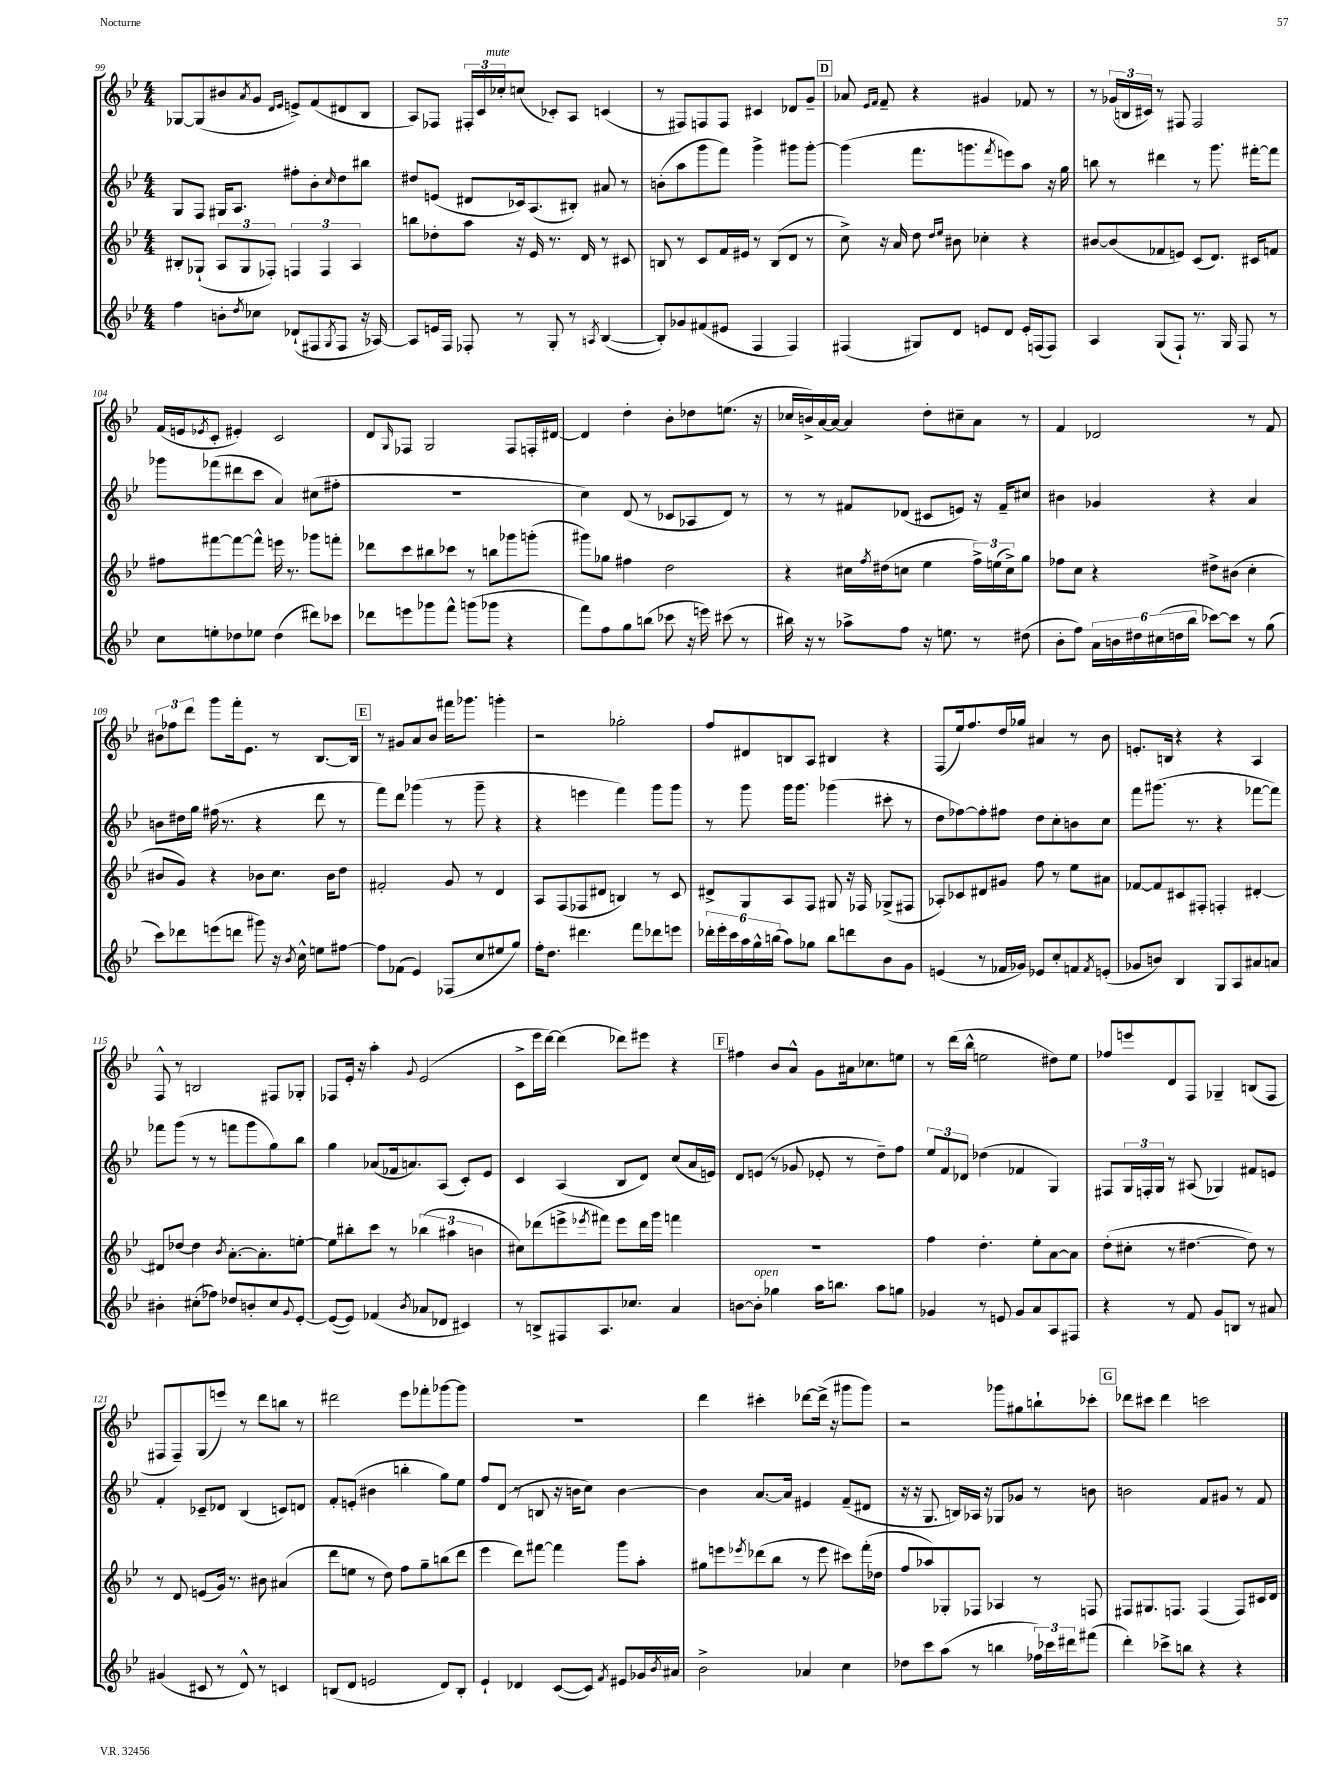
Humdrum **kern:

**kern	**kern	**kern	**kern
*staff4	*staff3	*staff2	*staff1
*clefG2	*clefG2	*clefG2	*clefG2
*k[b-e-]	*k[b-e-]	*k[b-e-]	*k[b-e-]
*M4/4	*M4/4	*M4/4	*M4/4
4ff\	8B#'/L	8G/L	[8G-/L
.	(8G-`/J	8F/J	(8G-/]
8b'\L	12A/L	16G#/LK	8b#/
.	.	8.A/J	.
.	12G-/	.	.
8qdd/	.	.	8qa/
8cc-\J	.	.	8g/J
.	12F-'/J)	.	.
.	.	.	16qqd/LL
.	.	.	16qqe-/JJ
(8d-`/L	6F/	8ff#'\L	8e^/L)
8F#/	.	8b-'\	(8f/
.	6F/	.	.
8qG/	.	16qqcc/	.
8F#/J	.	8dd\	8d#/
.	6A/	.	.
16r	.	8bb#\J	8B-/J
[16A-/)	.	.	.
=	=	=	=
8A-/]L	8bb\L	8dd#/L	8A/L)
16e/L	8dd-'\	(8e/J	8F-/J
16F/JJ	.	.	.
8F-'/	8aa\J	8d#/L	24F#'/LL
.	.	.	24c/
.	.	.	24cc-'/J
8r	16r	16c-/k)	(8cc/J
.	16e-/	(8.A/	.
8G'/	8.r	.	8c-'/L)
8r	.	8B#'/J)	8A/J
.	16d/	.	.
8qA/	.	.	.
([4B-/	8r	8a#/	(4c/
.	8c#/	8r	.
=	=	=	=
8B-'/]L)	8B/	(8b'\L	8r
8g-/	8r	8aa\	8F#/L)
(8f#/	8c/L	8ggg\	8F/
8e#/J	16f/L	8fff\J)	8F/J
.	16e#/JJ	.	.
4F/	8r	4ggg^\	4c#/
.	(8B/L	.	.
4F/)	8d/J	8ggg#\L	8d-/L
.	8r	[8ggg#'\J	8g~/J
=	=	=	=
(4F#/	8cc^\)	(4ggg#\]	8a-/
.	.	.	16qqe-/LL
.	.	.	16qqf/JJ
.	16r	.	8f~/
.	16a/	.	.
8G#/L)	8dd\	8.fff\L	4r
.	16qqdd/LL	.	.
.	16qqee-/JJ	.	.
8d/J	8b#\	.	.
.	.	8.ggg\	.
8e/L	4cc-'\	.	4g#/
.	.	8qfff/	.
8d/J	.	8eee\)	.
16e'/LL	4r	8aa\J	8f-/
(16F/J	.	.	.
8F/J)	.	16r	8r
.	.	16gg\	.
=	=	=	=
4A/	[8b#/L	8bb\	8r
.	(8b#/]	8r	(24g-/LL
.	.	.	24B/
.	.	.	24c#/JJ)
(8G/L	8f-/	4ddd#\	8r
8F`/J)	8e/J)	.	8F#/
8.r	(8c/L	8r	2F#/
.	8.d/J)	8.ggg\	.
16G/	.	.	.
8F/	.	.	.
.	16c#/LK	[16fff#'\LK	.
8r	8f/J	8fff#\]J	.
=	=	=	=
8cc\L	8ff#\L	8ggg-\L	(16f/LL
.	.	.	16e/J
.	.	.	8qe-/
8ee'\	[8fff#\	(8fff-\	8c'/J
8dd-\	8fff#\_	8ddd#\	4e#'/)
8ee-\J	8fff#^^\]J	8ccc\J	.
(4dd-\	16eee\	4a/)	2c/
.	8.r	.	.
8ddd#\L)	8ggg-\L	(8cc#\L	.
8ccc-\J	8fff'\J	8ff#'\J	.
=	=	=	=
8ddd-\L	8ddd-\L	1r	8d/L
.	.	.	16qqG/
8eee\	8ccc\	.	8F-/J
8ggg-\	8bb#\	.	2G/
8fff^^\J	8ccc-\J	.	.
(8ggg\L	8r	.	.
8ggg-\J	8bb\L	.	.
4r	8ggg-\	.	8F-/L
.	(8ggg'\J	.	16F'/L
.	.	.	[16d#/JJ
=	=	=	=
8fff\L)	8ggg#\L)	4cc\)	4d#/]
8ff\	8gg-\J	.	.
8gg\	4ff#\	(8d/	4dd'\
(8bb\J	.	8r	.
8ccc-\	2dd\	8c-/L	8b-'\L
16r	.	8A-/	8dd-\
16eee\)	.	.	.
(8ccc#\	.	8d/J)	(8.ee\J
8r	.	8r	.
.	.	.	16r
=	=	=	=
16bb#\)	4r	8r	16cc-/LL
16r	.	.	16b^/)
8r	.	8r	[16a/
.	.	.	16a/_JJ
8aa-^\L	16cc#\LL	8f#/L	4a/]
.	8qff/	.	.
.	(16dd#\J	.	.
8ff\J	8cc\J	(8d-/J	.
16r	4ee-\	8c#/L	8dd'\L
8.ee\	.	.	.
.	.	8e/J)	8cc#~\
8r	24ff^\LL)	16r	8a\J
.	(24ee\	.	.
.	.	16f#~/LK	.
.	24cc^\J)	.	.
(8dd#\	8gg\J	8cc#/J	8r
=	=	=	=
8b-'\L	8ff-\L	4b#\	4f/
8ff\J)	8cc\J	.	.
24a\LL	4r	4g-/	2d-/
24b\	.	.	.
24dd#\	.	.	.
(24cc#\	.	.	.
24dd\	.	.	.
24bb-\JJ	.	.	.
[8ccc-\L)	8dd#^\L	4r	.
8ccc-\]J	(8b#\J	.	.
8r	4cc'\	4a/	8r
(8gg\	.	.	8f/
=	=	=	=
8ccc\L)	8b#/L	8b\L	12b#\L
.	.	.	12ff-\
8ddd-\	8g/J)	16dd#\L	.
.	.	.	12ddd\J
.	.	16gg\JJ	.
(8eee\	4r	(16ff#\	8ggg\L
.	.	8.r	.
8ddd\J	.	.	16fff'\k
.	.	.	8.e-\J
8ggg#\)	8b-\L	4r	.
16r	8.cc\J	.	8r
8qb-/	.	.	.
16cc^^\	.	.	.
8ee\L	.	8ddd\	[8.B-/L
.	16b-\LK	.	.
[8ff#\J	8dd\J	8r	.
.	.	.	16B-/]Jk
=	=	=	=
8ff#\]L	2f#'/	8fff\L)	8r
(8f-\J	.	8ddd\J	8g#/L
4e-/)	.	(4ggg-\	8a/
.	.	.	8b-/J
(8F-/L	8g/	8r	16fff#\LK
.	.	.	8.ggg-\J
8cc/	8r	8ggg-~\	.
8ee#/	4d/	4r	4ggg'\
8gg/J)	.	.	.
=	=	=	=
16ff'\LK	8A/L	4r	2r
8.dd\J	.	.	.
.	(8F/	.	.
4.ddd#\	8F-/	4eee\	.
.	8d#/J	.	.
.	4B/)	4fff\)	2gg-'\
8fff\L	.	.	.
8ddd-\	8r	8ggg\L	.
8eee\J	8c/	8ggg\J	.
=	=	=	=
24ddd-'\LL	8d#^/L	8r	8ff/L
24eee-'\	.	.	.
24ccc\	.	.	.
24aa\	8G/	8ggg\	8d#/
24gg^^\	.	.	.
(24bb\JJ	.	.	.
8aa\L)	8A/	16ggg\LK	8B/
.	.	8.ggg\J	.
8gg-\J	8F/J	.	8A/J
8bb\L	8G#/	(4ggg-\	4B#/
8ddd\	16r	.	.
.	16F-/	.	.
8b-\	(8G-^/L	8ccc#'\	4r
8g\J	8F#/J	8r	.
=	=	=	=
(4e/	8A-'/L)	8dd\L	(8F/L
.	8c-/	[8ff-\)	16ee-/k)
.	.	.	8.ff/
8r	8d#/	8ff-'\]	.
16f-/LL	8g#/J	8ff#\J	16dd/L
16g-/JJ)	.	.	16gg-/JJ
8e-/L	8ff\	8dd\L	4a#/
8cc'/	8r	8cc'\	.
8f/	8ee-\L	8b\	8r
8qf/	.	.	.
(8e'/J	8a#\J	8cc\J	8b-\
=	=	=	=
8g-/L	[8f-/L	8fff\L	8.e'/L
8b/J)	8f-/]	(8.ggg#\J	.
.	.	.	16B/Jk
4B-/	8c#/	.	4r
.	.	8.r	.
.	8F#'/J	.	.
8G/L	4F'/	4r	4r
8A/	.	.	.
8a#/	[4d#'/	[8fff-\L	4A/
8a/J	.	8fff-\]J)	.
=	=	=	=
4b#'\	8d#/]L	8fff-\L	8F^^/
.	[8dd-/J	(8ggg\J	8r
(8cc#'\L	4dd-\]	8r	2B/
8ff-\J)	.	8r	.
.	8qb-/	.	.
8dd-/L	[8.a'\L	8fff\L	.
8b'/	.	8ggg\	.
.	8.a'\]	.	.
8cc#/	.	8gg\)	8F#/L
8qqg/	.	.	.
[8e-'/J	[8ee'\J	8bb-\J	8G-'/J
=	=	=	=
(8e-/_L	8ee\]L	4gg\	8F-/L
8e-/]J)	8bb#'\	.	16e-'/Jk
.	.	.	16r
(4f-/	8ccc\J	(8a-/L	4aa'\
.	8r	16f-/k	.
.	.	8.a/)	.
8qb-/	.	.	8qqg/
8a-/L	(6bb-\	.	(2e-/
8d-/J	.	(8A/J	.
.	6aa#\	.	.
4c#/)	.	8c'/L)	.
.	6b\	.	.
.	.	8e-/J	.
=	=	=	=
8r	8cc#\L)	4c/	8c^\L
8B^/L	(8ddd-\	.	16eee-\L
.	.	.	[16ddd\JJ)
8F#/	8eee^\	(4A/	(4ddd\]
.	8qeee-/	.	.
8.A/	8fff#\J)	.	.
.	8eee-\L	8B-/L	8ddd-\L)
8.cc-/J	.	.	.
.	16ddd-\L	8d/J)	8eee#\J
.	16ggg\JJ	.	.
4a/	4fff\	(8cc/L	4r
.	.	16a/L	.
.	.	16e/JJ)	.
=	=	=	=
[8b\L	1r	8d/L	4ff#\
8b'\]J	.	(8e/J	.
4gg-\	.	8r	8b-/L
.	.	8g-/	8a^^/J
16aa\LK	.	8e-'/	8g\L
8.bb\J	.	.	.
.	.	8r	16a#\k
.	.	.	8.cc-\
8aa\L	.	8dd~\L)	.
8gg\J	.	8ff\J	8ee\J
=	=	=	=
4g-/	4ff\	12ee-/L	8r
.	.	12f/	.
.	.	.	(16ddd\LL
.	.	12d-/J	.
.	.	.	16bb-^^\JJ
8r	4.dd'\	(4dd-\	2ee\
8e/	.	.	.
8g-/L	.	4f-/	.
8a/	8ee-'\L	.	.
8A/	[8a\	4G/)	8dd#\L)
8F#/J	8a\]J	.	8ee\J
=	=	=	=
4r	(8dd'\L	8F#/L	8ff-/L
.	8cc#'\J	24G/L	8eee/
.	.	24F'/	.
.	.	24G/JJ	.
8r	8r	8r	8d/
8f/	[4.dd#\	(8A#/	8F/J
8g/L	.	4G-/)	4G-~/
8B/J	.	.	.
8r	8dd#\])	8f#/L	(8B/L
8a#/	8r	8e/J	8F/J
=	=	=	=
(4g#/	8r	4f'/	8F#/L
.	8d/	.	8F#~/)
8c#/	(8e/L	8c-~/L	(8G/
8r	16g/Jk)	8d-/J	8eee/J)
.	8.r	.	.
8d^^/)	.	(4B-/	8r
8r	8b#\	.	8ddd\L
4c/	(4a#/	8c/L)	8bb\J
.	.	8d/J	8r
=	=	=	=
(8B/L	8ddd\L	8f'/L	2ddd#\
8d/J	8ee\J	(8e'/J	.
2e/	8r	4b#\	.
.	8dd\)	.	.
.	8ff\L	4bb'\	8eee-\L
.	8gg~\	.	8fff-'\
8d/L)	(8bb\	8gg\L)	[8ggg-\
8B'/J	8ddd\J	8ee-\J	8ggg-\]J
=	=	=	=
4e-`/	4eee-\	8ff/L	1r
.	.	(8d/J	.
4d-/	8ddd\L)	8r	.
.	[8fff#\J	8B/	.
([8c/L	4fff#\]	16r	.
.	.	16b\LK	.
8c/]J)	.	8cc\J)	.
8qf/	.	.	.
8e#/L	8ggg\L	[4b\	.
16g-/L	8aa'\J	.	.
8qb-/	.	.	.
16a#/JJ	.	.	.
=	=	=	=
2b-^\	8gg#\L	4b\]	4ddd\
.	8eee\	.	.
.	8qeee-/	.	.
.	(8ddd-\	[8.a/L	4ccc#'\
.	8bb-\J	.	.
.	.	16a/]Jk	.
4a-/	8r	4e#/	[8ddd-\L
.	8eee-\	.	(16ddd-^\]Jk
.	.	.	16r
4cc\	8ccc#\L)	(8f~/L	8ggg#\L
.	(16fff'\L	8d#/J	8ggg#\J)
.	16dd-\JJ	.	.
=	=	=	=
8dd-\L	8ff/L	16r	2r
.	.	16r	.
8ccc\	8aa-/)	8.G/	.
(8aa\J	8G-'/	.	.
.	.	16B/LL)	.
8r	8F-/J	16A-/JJ	.
.	.	16r	.
4bb\	4A-/	8G-/L	8ggg-\L
.	.	8g-/J	8gg#\
24ff-\LL)	8r	8r	8bb`\
24ccc-\	.	.	.
24ddd#\J	.	.	.
(8fff#\J	8F/	8b\	8ccc-'\J
=	=	=	=
4ddd'\)	8F#/L	2b\	8ddd-\L
.	8.G#/	.	8ccc#\J
8ccc-^\L	.	.	4ddd-\
.	8.F/J	.	.
8bb\J	.	.	.
4r	(4F/	8f/L	2ccc\
.	.	8g#/J	.
4r	8F/L)	8r	.
.	16c#/L	8f/	.
.	16d/JJ	.	.
==	==	==	==
*-	*-	*-	*-
